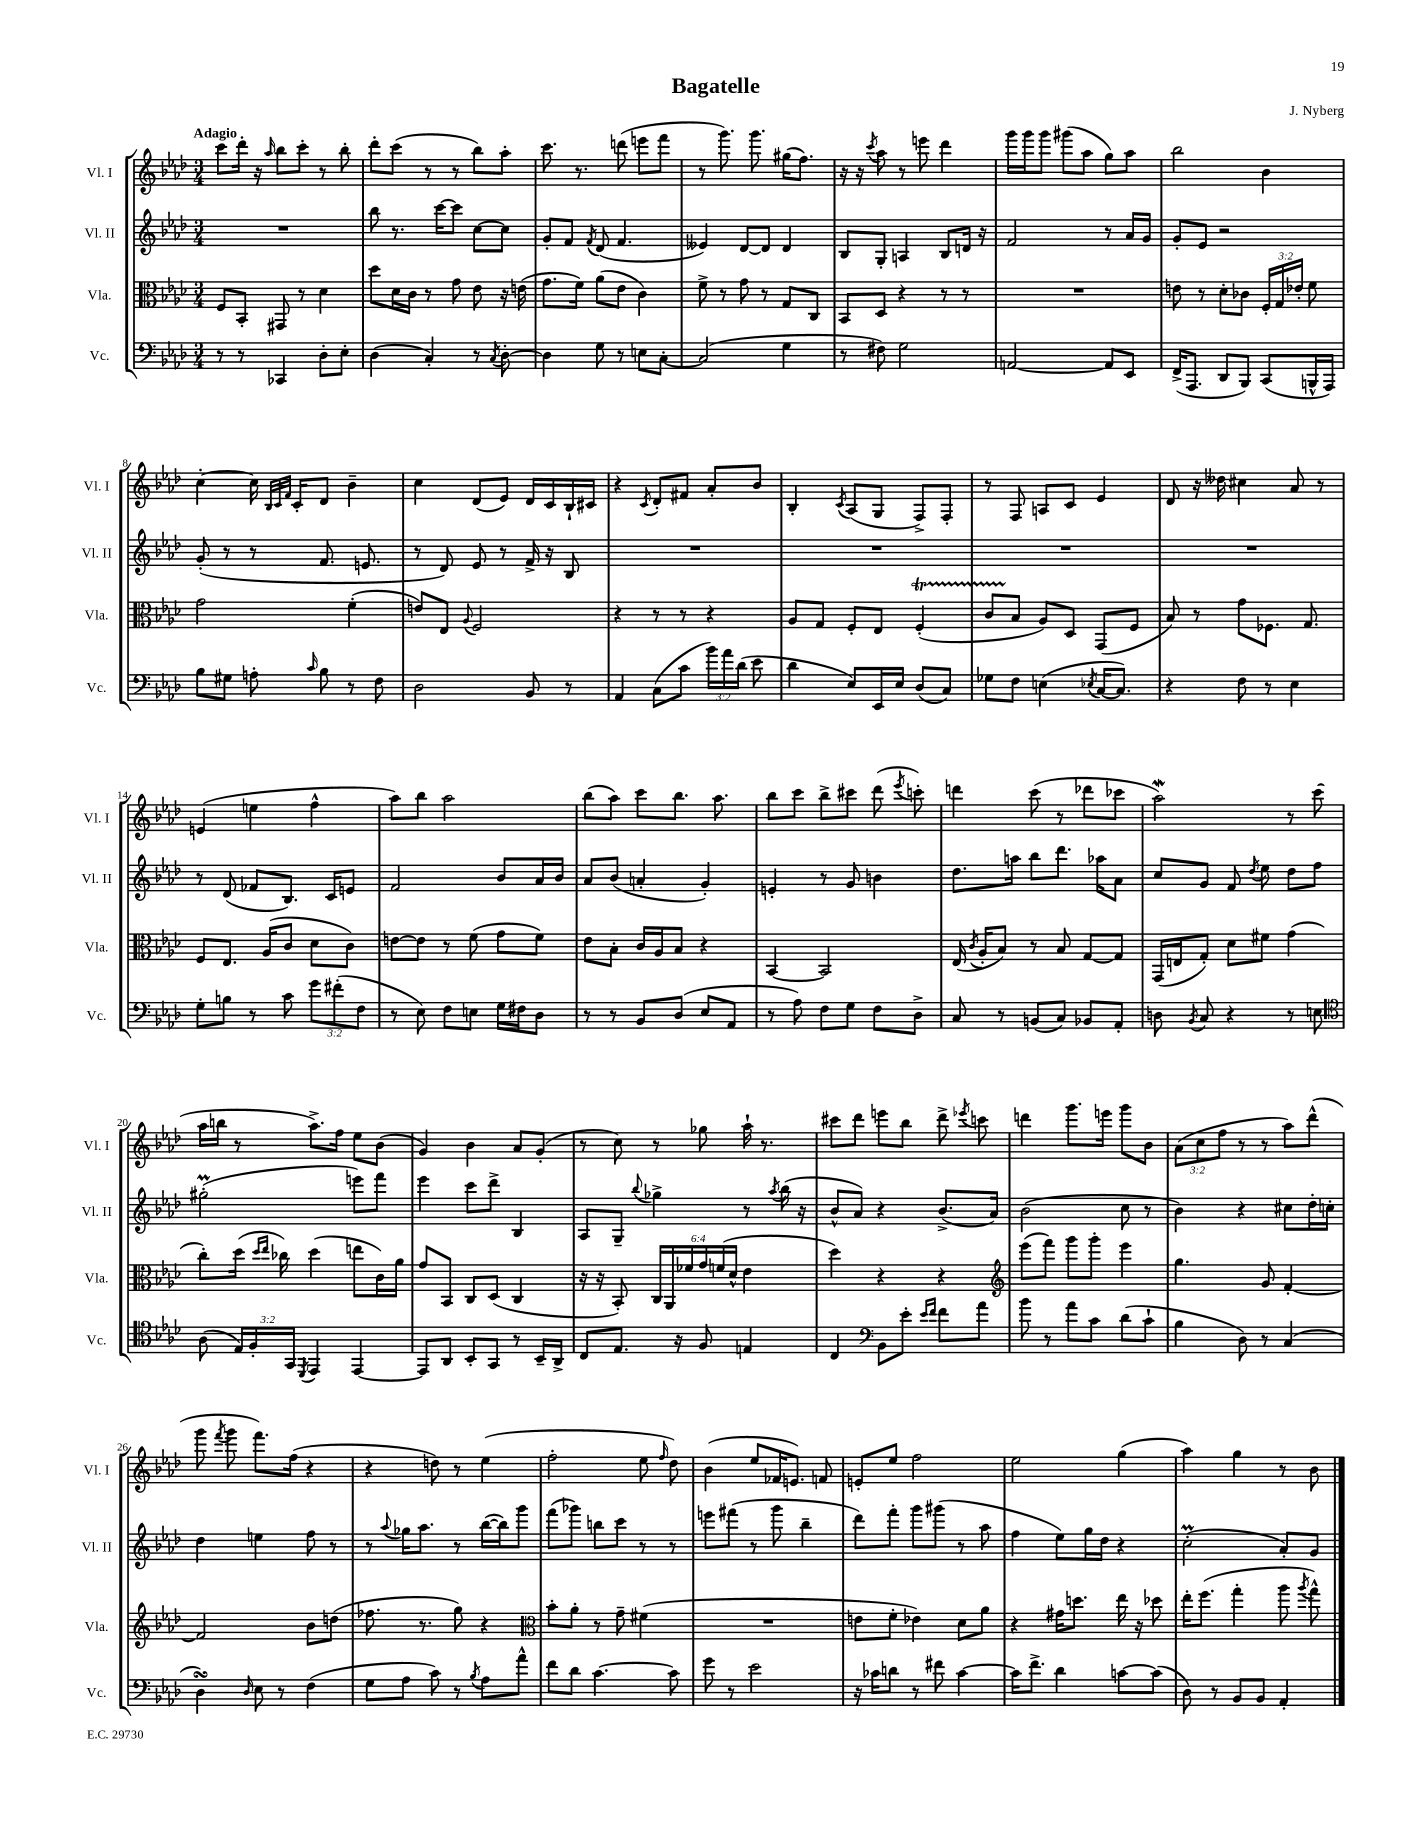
\header { title = "Bagatelle" composer = "J. Nyberg" }
<<
\new StaffGroup <<
\new Staff = "s0" \with { instrumentName = "Vl. I" shortInstrumentName = "Vl. I" } {
    \clef treble \key aes \major \numericTimeSignature \time 3/4 \override Staff.TupletNumber.text = #tuplet-number::calc-fraction-text \tempo "Adagio"
    \autoBeamOff c'''8[ des'''16]-. r16 \grace { aes''16 } bes''8[ c'''8]-. r8 bes''8-. |
    des'''8[-. c'''8]( r8 r8 bes''8[) aes''8]-. |
    c'''8. r8. d'''8( e'''8[ f'''8] |
    r8 g'''8.) g'''8. gis''16[( f''8.]) |
    r16 r16 \acciaccatura { c'''8 } aes''8 r8 e'''8 des'''4 |
    g'''16[ g'''16 g'''8] gis'''8[( aes''8] g''8[) aes''8] |
    bes''2 bes'4 |
    c''4~-. c''16 \grace { bes32[ c'32 f'32] } c'16[-. des'8] bes'4-- |
    c''4 des'8[( ees'8]) des'16[ c'16 bes16-! cis'16] |
    r4 \acciaccatura { c'8 } des'8[-. fis'8] aes'8[-. bes'8] |
    bes4-. \acciaccatura { c'8 } aes8[( g8] f8[->) f8]-. |
    r8 f8 a8[ c'8] ees'4 |
    des'8 r16 deses''16 cis''4 aes'8 r8 |
    e'4( e''4 f''4-^ |
    aes''8[) bes''8] aes''2 |
    bes''8[( aes''8]) c'''8[ bes''8.] aes''8. |
    bes''8[ c'''8] bes''8[-> cis'''8] des'''8( \acciaccatura { ees'''8 } c'''8-.) |
    d'''4 c'''8( r8 des'''8[ ces'''8] |
    aes''2\mordent) r8 c'''8( |
    aes''16[ b''16] r8 aes''8.[->) f''16] ees''8[ bes'8]( |
    g'4) bes'4 aes'8[ g'8]-.( |
    r8 c''8) r8 ges''8 aes''16-! r8. |
    cis'''8[ des'''8] e'''8[ bes''8] des'''8-> \acciaccatura { ees'''8 } c'''8 |
    d'''4 g'''8.[ e'''16] g'''8[ bes'8] |
    \tuplet 3/2 { aes'8[( c''8 f''8] } r8 r8 aes''8[) des'''8]-^( |
    g'''8 \acciaccatura { f'''8 } g'''8 f'''8.[) f''16]( r4 |
    r4 d''8) r8 ees''4( |
    f''2-. ees''8 \grace { f''16 } des''8) |
    bes'4( ees''8[ fes'16 e'8.]) f'8 |
    e'8[-. ees''8] f''2 |
    ees''2 g''4( |
    aes''4) g''4 r8 bes'8 \bar "|." |
}
\new Staff = "s1" \with { instrumentName = "Vl. II" shortInstrumentName = "Vl. II" } {
    \clef treble \key aes \major \numericTimeSignature \time 3/4
    \autoBeamOff R2. |
    bes''8 r8. c'''16[~ c'''8] c''8[~ c''8] |
    g'8[-. f'8] \acciaccatura { f'8 } des'8( f'4. |
    eeses'4) des'8[~ des'8] des'4 |
    bes8[ g8]-. a4 bes8[ d'16] r16 |
    f'2 r8 aes'16[ g'16] |
    g'8[-. ees'8] r2 |
    g'8-.( r8 r8 f'8. e'8. |
    r8 des'8) ees'8 r8 f'16-> r16 bes8 |
    R2. |
    R2. |
    R2. |
    R2. |
    r8 des'8( fes'8[ bes8.]) c'16[ e'8] |
    f'2 bes'8[ aes'16 bes'16] |
    aes'8[ bes'8]( a'4-. g'4-.) |
    e'4-. r8 g'8 b'4 |
    des''8.[ a''16] bes''8[ des'''8.] aes''16[ aes'8] |
    c''8[ g'8] f'8 \acciaccatura { des''8 } ees''8 des''8[ f''8] |
    gis''2-.\prall( e'''8[) f'''8] |
    ees'''4 c'''8[ des'''8]-> bes4 |
    aes8[ g8]-- \appoggiatura { bes''8 } ges''4-> r8 \acciaccatura { aes''8 } bes''16( r16 |
    bes'8[-^ aes'8]) r4 bes'8.[->( aes'16]) |
    bes'2( c''8 r8 |
    bes'4) r4 cis''8[ des''16-. c''16]-. |
    des''4 e''4 f''8 r8 |
    r8 \appoggiatura { aes''8 } ges''16[ aes''8.] r8 bes''16[~( bes''16) g'''8] |
    f'''8[( ges'''8]) b''8[ c'''8] r8 r8 |
    e'''8[ fis'''8]( r8 g'''8 bes''4-- |
    des'''8[) f'''8]-. g'''8[ gis'''8]( r8 aes''8 |
    f''4 ees''8[) g''16 des''16] r4 |
    c''2-.\prall( aes'8[-.) g'8] \bar "|." |
}
\new Staff = "s2" \with { instrumentName = "Vla." shortInstrumentName = "Vla." } {
    \clef alto \key aes \major \numericTimeSignature \time 3/4 \override Staff.TupletNumber.text = #tuplet-number::calc-fraction-text
    \autoBeamOff f8[ bes,8]-. gis,8 r8 des'4 |
    des''8[ des'16 c'16] r8 g'8 ees'8 r16 e'16( |
    g'8.[ f'16]) aes'8[( ees'8] c'4) |
    f'8-> r8 g'8 r8 g8[ c8] |
    bes,8[ des8] r4 r8 r8 |
    R2. |
    e'8 r8 des'8[-. ces'8] \tuplet 3/2 { f16[-. g16 ees'16]-. } f'8 |
    g'2 f'4-.( |
    e'8[) ees8] \appoggiatura { aes8 } f2 |
    r4 r8 r8 r4 |
    aes8[ g8] f8[-. ees8] f4-.\startTrillSpan( |
    c'8[ bes8]\stopTrillSpan aes8[) des8] g,8[( f8] |
    bes8) r8 g'8[ fes8.] g8. |
    f8[ ees8.] aes16[( c'8] des'8[ c'8]) |
    e'8[~ e'8] r8 f'8( g'8[ f'8]) |
    ees'8[ bes8]-. c'16[ aes16 bes8] r4 |
    bes,4~ bes,2 |
    ees16( \acciaccatura { c'8 } aes16[-. bes8]) r8 bes8 g8[~ g8] |
    g,16[( e16 g8]-.) des'8[ fis'8] g'4( |
    c''8[-.) des''16]( \grace { des''16[ ees''16] } ces''16) des''4( e''8[ c'16) aes'16] |
    g'8[ bes,8] c8[ des8]( c4 |
    r16 r16 bes,8-.) \tuplet 6/4 { c16[ aes,16 fes'16 g'16 f'16( des'16]-^ } ees'4 |
    des''4) r4 r4 |
    \clef treble ees'''8[( f'''8]) g'''8[ g'''8]-. ees'''4 |
    g''4. g'8 f'4~-. |
    f'2 bes'8[ d''8]( |
    fes''8. r8. g''8) r4 |
    \clef alto bes'8[-. aes'8]-. r8 g'8-- fis'4( |
    R2. |
    e'8[ f'8]-. ees'4) des'8[ aes'8] |
    r4 gis'16[ d''8.] ees''16 r16 des''8 |
    ees''16[-. f''8.]( g''4-. aes''8 \acciaccatura { aes''8 } g''8-^) \bar "|." |
}
\new Staff = "s3" \with { instrumentName = "Vc." shortInstrumentName = "Vc." } {
    \clef bass \key aes \major \numericTimeSignature \time 3/4 \override Staff.TupletNumber.text = #tuplet-number::calc-fraction-text
    \autoBeamOff r8 r8 ces,4 des8[-. ees8]-. |
    des4( c4-.) r8 \acciaccatura { c8 } des8~-. |
    des4 g8 r8 e8[ c8]~-. |
    c2( g4 |
    r8 fis8) g2 |
    a,2~ a,8[ ees,8] |
    f,16[->( aes,,8.] des,8[ bes,,8]) c,8[( b,,16-^ aes,,16]) |
    bes8[ gis8] a8-. \grace { c'16 } bes8 r8 f8 |
    des2 bes,8 r8 |
    aes,4 c8[( c'8] \tuplet 3/2 { bes'16[) aes'16 des'16]( } ees'8 |
    des'4 ees8[) ees,16 ees16] des8[( c8]) |
    ges8[ f8] e4( \acciaccatura { ees8 } c16[~ c8.]) |
    r4 f8 r8 ees4 |
    g8[-. b8] r8 c'8 \tuplet 3/2 { g'8[ fis'8-.( f8] } |
    r8 ees8) f8[ e8] g16[ fis16 des8] |
    r8 r8 bes,8[ des8]( ees8[ aes,8] |
    r8 aes8) f8[ g8] f8[ des8]-> |
    c8 r8 b,8[( c8]) bes,8[ aes,8]-. |
    d8 \acciaccatura { bes,8 } c8 r4 r8 e8 |
    \clef tenor aes8( \tuplet 3/2 { ees16[) f16-. g,16] } \acciaccatura { des,8 } ees,4 ees,4~ |
    ees,8[ aes,8] bes,8[-. g,8] r8 bes,16[-- aes,16]-> |
    c8[ ees8.] r16 f8 e4 |
    c4 \clef bass bes,8[ ees'8]-. \grace { ees'16[ f'16] } f'8[ aes'8] |
    bes'8 r8 aes'8[ c'8] des'8[( c'8]-! |
    bes4 des8) r8 c4( |
    des4\turn) \grace { des16 } ees8 r8 f4( |
    g8[ aes8] c'8) r8 \acciaccatura { bes8 } aes8[ aes'8]-^ |
    f'8[ des'8] c'4.~ c'8 |
    g'8 r8 ees'2 |
    r16 ces'16[ d'8] r8 fis'8 ces'4~ |
    ces'16[ f'8.]-> des'4 c'8[~ c'8]( |
    des8) r8 bes,8[ bes,8] aes,4-. \bar "|." |
}
>>
>>
